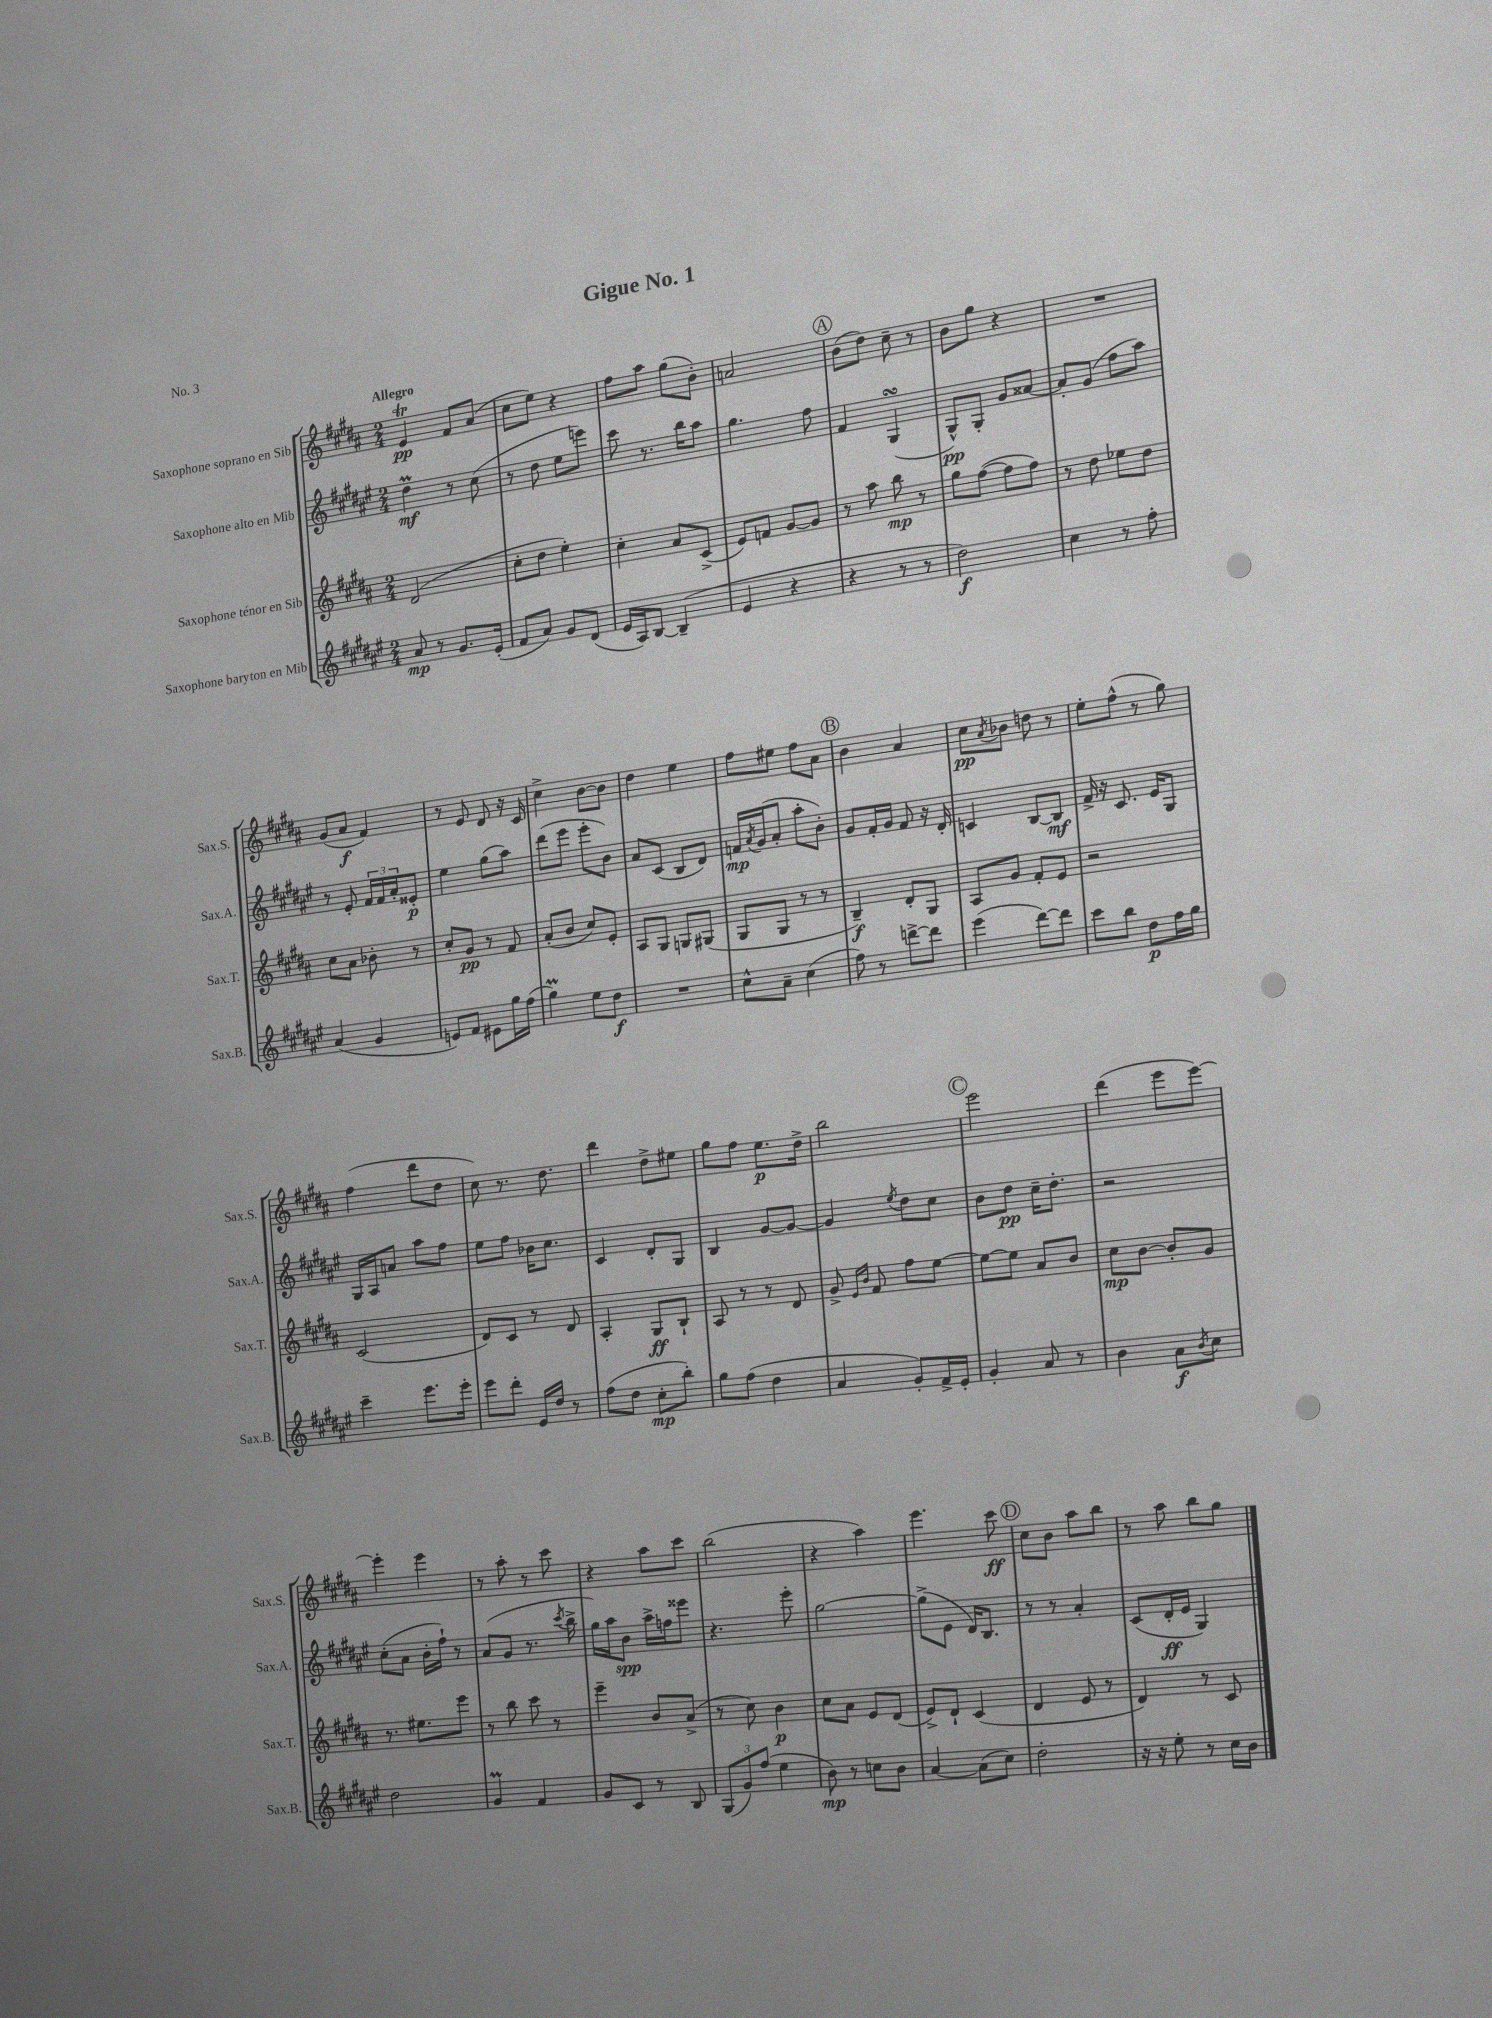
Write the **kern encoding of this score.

**kern	**dynam	**kern	**dynam	**kern	**dynam	**kern	**dynam
*part4	*part4	*part3	*part3	*part2	*part2	*part1	*part1
*staff4	*staff4	*staff3	*staff3	*staff2	*staff2	*staff1	*staff1
*I"Saxophone baryton en Mib	*	*I"Saxophone ténor en Sib	*	*I"Saxophone alto en Mib	*	*I"Saxophone soprano en Sib	*
*I'Sax.B.	*	*I'Sax.T.	*	*I'Sax.A.	*	*I'Sax.S.	*
*clefG2	*	*clefG2	*	*clefG2	*	*clefG2	*
*k[f#c#g#d#a#e#]	*	*k[f#c#g#d#a#]	*	*k[f#c#g#d#a#e#]	*	*k[f#c#g#d#a#]	*
*M2/4	*	*M2/4	*	*M2/4	*	*M2/4	*
=1	=1	=1	=1	=1	=1	=1	=1
!	!	!	!	!	!	!LO:TX:a:B:t=Allegro	!
8a#/	mp	(2d#/	.	4dd#M\	mf	4eT/	pp
8r	.	.	.	.	.	.	.
8.g#/L	.	.	.	8r	.	8f#/L	.
.	.	.	.	(8cc#\	.	(8a#/J	.
(16e#'/Jk	.	.	.	.	.	.	.
=2	=2	=2	=2	=2	=2	=2	=2
8f#/L	.	8cc#'\L	.	8r	.	8cc#\L	.
8a#/J)	.	8dd#\J	.	8dd#\	.	8ee\J)	.
8g#/L	.	4ee'\)	.	8ee#\L	.	4r	.
(8d#/J	.	.	.	8eeen\J)	.	.	.
=3	=3	=3	=3	=3	=3	=3	=3
16e#/LL	.	4cc#'\	.	8ccc#\	.	8ff#\L	.
16A#/J)	.	.	.	.	.	.	.
[8B/J	.	.	.	8.r	.	8aa#\J	.
(4B~/]	.	8a#/L	.	.	.	(8gg#\L	.
.	.	.	.	16bb\KL	.	.	.
.	.	(8c#^/J	.	8aa#\J	.	8b'\J)	.
=4	=4	=4	=4	=4	=4	=4	=4
4e#/	.	8e/L)	.	4.gg#\	.	2an/	.
.	.	8fn/J	.	.	.	.	.
4r	.	[8g#/L	.	.	.	.	.
.	.	8g#/J]	.	8ff#\	.	.	.
!!LO:REH:place=s1:t=A
=5	=5	=5	=5	=5	=5	=5	=5
4r	.	8r	.	4f#/	.	(8b\L	.
.	.	8aa#\	.	.	.	8dd#\J)	.
8r	.	8bb\	mp	(4G#sSSS/	.	8cc#~\	.
8r	.	8r	.	.	.	8r	.
=6	=6	=6	=6	=6	=6	=6	=6
2dd#\)	f	8gg#\L	.	8G#^^/L)	pp	8b\L	.
.	.	([8ff#\J	.	8G#'/J	.	8gg#\J	.
.	.	8ff#\L]	.	8g#/L	.	4r	.
.	.	8ff#\J)	.	[8a##X/J	.	.	.
=7	=7	=7	=7	=7	=7	=7	=7
4cc#\	.	8r	.	8a##'/L]	.	2r	.
.	.	8dd#\	.	(8g#/J	.	.	.
8r	.	8ee-X\L	.	8ff#\L	.	.	.
8ff#'\	.	8dd#\J	.	8aa#\J)	.	.	.
!!LO:LB:g=z
=8	=8	=8	=8	=8	=8	=8	=8
(4a#/	.	8cc#\L	.	8r	.	(8g#/L	.
.	.	8a#\J	.	8e#'/	.	8a#/J	f
4g#/	.	8b-X'\	.	24f#/LL	.	4f#/)	.
.	.	.	.	24f#/	.	.	.
.	.	.	.	24a#'/J	.	.	.
.	.	8r	.	8e##X'/J	p	.	.
=9	=9	=9	=9	=9	=9	=9	=9
8en/L)	.	8cc#'/L	.	4ee#\	.	8r	.
8f#/J	.	8g#/J	pp	.	.	8e/	.
8e#X\L	.	8r	.	(8gg#\L	.	8d#/	.
16gg#\L	.	8f#/	.	8aa#\J)	.	16r	.
(16ff#\JJ	.	.	.	.	.	16c#/	.
=10	=10	=10	=10	=10	=10	=10	=10
4gg#M\)	.	(8a#'/L	.	(8ddd#\L	.	4cc#^\	.
.	.	8b/J	.	8eee#\J	.	.	.
8ee#\L	.	8cc#/L)	.	8eee#'\L	.	[8b\L	.
8dd#\J	f	8e'/J	.	8b\J)	.	8b\J]	.
=11	=11	=11	=11	=11	=11	=11	=11
2r	.	8A#/L	.	8a#/L	.	4dd#\	.
.	.	8G#/J	.	(8c#/J	.	.	.
.	.	8Gn/L	.	8B/L	.	4ee\	.
.	.	(8G#X/J	.	8d#/J)	.	.	.
=12	=12	=12	=12	=12	=12	=12	=12
8cc#^^\L	.	8G#/L	.	16fn/LL	mp	8ff#\L	.
.	.	.	.	8qa#/	.	.	.
.	.	.	.	(16g#/J	.	.	.
8a#~\J	.	8G#/J	.	8a#'/J	.	8ee#X\J	.
(4cc#\	.	8r	.	8aa#'\L	.	8ff#\L	.
.	.	8r	.	8b'\J)	.	8a#\J	.
!!LO:REH:place=s1:t=B
=13	=13	=13	=13	=13	=13	=13	=13
8ff#\)	.	4B~/)	f	8g#/L	.	4b\	.
8r	.	.	.	16f#'/L	.	.	.
.	.	.	.	16g#/JJ	.	.	.
[8dddn^\L	.	8d#'/L	.	8f#/	.	4a#/	.
8ddd\J]	.	8G#/J	.	16r	.	.	.
.	.	.	.	16d#'/	.	.	.
=14	=14	=14	=14	=14	=14	=14	=14
(4eee#\	.	8A#/L	.	4cn/	.	8cc#\L	pp
.	.	.	.	.	.	8qa#/	.
.	.	8g#/J	.	.	.	8b-X\J	.
[8ddd#\L)	.	8f#'/L	.	[8B/L	.	8ddn\	.
8ddd#\J]	.	8e/J	.	8B/J]	mf	8r	.
=15	=15	=15	=15	=15	=15	=15	=15
8ccc#\L	.	2r	.	16f#^/	.	8ee'\L	.
.	.	.	.	16r	.	.	.
8bb\J	.	.	.	8.c#/	.	(8ff#^^\J	.
8dd#\L	p	.	.	.	.	8r	.
.	.	.	.	16e#/KL	.	.	.
16ff#\L	.	.	.	8G#/J	.	8gg#\)	.
16gg#\JJ	.	.	.	.	.	.	.
!!LO:LB:g=z
=16	=16	=16	=16	=16	=16	=16	=16
4ccc#~\	.	(2c#/	.	16G#/LL	.	(4ff#\	.
.	.	.	.	16A#/J	.	.	.
.	.	.	.	8an/J	.	.	.
8.eee#\L	.	.	.	8aa#\L	.	8ddd#\L	.
.	.	.	.	8ff#\J	.	8dd#\J	.
16eee#'\Jk	.	.	.	.	.	.	.
=17	=17	=17	=17	=17	=17	=17	=17
8eee#\L	.	8d#/L)	.	8ee#\L	.	8cc#\)	.
8ddd#'\J	.	8c#/J	.	8ff#\J	.	8.r	.
16e#/LL	.	8r	.	16b-X\KL	.	.	.
16dd#/JJ	.	.	.	8.cc#\J	.	8.dd#\	.
8r	.	8d#/	.	.	.	.	.
=18	=18	=18	=18	=18	=18	=18	=18
(8ff#\L	.	4A#'/	.	4c#/	.	4ddd#\	.
8dd#\J	.	.	.	.	.	.	.
8cc#'\L	mp	8G#/L	ff	8d#'/L	.	8dd#^\L	.
8bb'\J)	.	8B`/J	.	8G#/J	.	8ee#X\J	.
=19	=19	=19	=19	=19	=19	=19	=19
8gg#\L	.	8A#/	.	4B/	.	8gg#\L	.
(8ff#\J	.	8r	.	.	.	8ff#\J	.
4dd#\	.	8r	.	[8g#/L	.	8.ee\L	p
.	.	8d#/	.	8g#/J_	.	.	.
.	.	.	.	.	.	16dd#^\Jk	.
=20	=20	=20	=20	=20	=20	=20	=20
4a#/	.	8g#^/	.	4g#/]	.	2bb\	.
.	.	16qqe/LL	.	.	.	.	.
.	.	16qqb/JJ	.	.	.	.	.
.	.	8f#/	.	.	.	.	.
.	.	.	.	8qee#/	.	.	.
8g#'/L)	.	8ff#\L	.	8dd#\L	.	.	.
16f#^/L	.	[8ee\J	.	8cc#\J	.	.	.
16e#'/JJ	.	.	.	.	.	.	.
!!LO:REH:place=s1:t=C
=21	=21	=21	=21	=21	=21	=21	=21
4g#'/	.	8ee\L_	.	8b\L	.	2eee\	.
.	.	8ee\J]	.	8dd#\J	pp	.	.
8a#/	.	8a#/L	.	16cc#~\KL	.	.	.
.	.	.	.	8.dd#'\J	.	.	.
8r	.	8b/J	.	.	.	.	.
=22	=22	=22	=22	=22	=22	=22	=22
4b\	.	8cc#\L	mp	2r	.	(4ddd#\	.
.	.	[8b\J	.	.	.	.	.
8a#\L	f	8b'/L]	.	.	.	8eee\L	.
8qb/	.	.	.	.	.	.	.
8cc#\J	.	8g#/J	.	.	.	[8eee\J)	.
!!LO:LB:g=z
=23	=23	=23	=23	=23	=23	=23	=23
2dd#\	.	8.r	.	(8cc#'\L	.	4eee'\]	.
.	.	.	.	8a#\J	.	.	.
.	.	8.ee#X\L	.	.	.	.	.
.	.	.	.	16b'\LL	.	4eee\	.
.	.	.	.	16ff#`\JJ)	.	.	.
.	.	8eee\J	.	8r	.	.	.
=24	=24	=24	=24	=24	=24	=24	=24
4g#M/	.	8r	.	(8a#/L	.	8r	.
.	.	8bb\	.	8g#/J	.	8aa#'\	.
4f#/	.	8ccc#\	.	8.r	.	8r	.
.	.	8r	.	.	.	8ccc#\	.
.	.	.	.	8qccc#/	.	.	.
.	.	.	.	16bb^\	.	.	.
=25	=25	=25	=25	=25	=25	=25	=25
8g#/L	.	4eee~\	.	16gg#\LL)	.	4r	.
.	.	.	.	16aa#\J	.	.	.
8c#/J	.	.	.	8b\J	spp	.	.
8r	.	8b/L	.	16aa#^\LL	.	8aa#\L	.
.	.	.	.	16ffn\J	.	.	.
8B/	.	(8a#^/J	.	8eee##X\J	.	8ccc#\J	.
=26	=26	=26	=26	=26	=26	=26	=26
(12G#/L	.	8r	.	4.r	.	(2bb\	.
12g#/)	.	.	.	.	.	.	.
.	.	8cc#\)	.	.	.	.	.
(12ff#/J	.	.	.	.	.	.	.
4ee#\	.	4b\	p	.	.	.	.
.	.	.	.	8eee#'\	.	.	.
=27	=27	=27	=27	=27	=27	=27	=27
8b\)	mp	8cc#\L	.	[2gg#\	.	4r	.
8r	.	8a#\J	.	.	.	.	.
8ccn\L	.	8e/L	.	.	.	4aa#\)	.
8b\J	.	(8d#/J	.	.	.	.	.
=28	=28	=28	=28	=28	=28	=28	=28
[4a#/	.	8e^/L)	.	(8gg#^\L]	.	4.eee\	.
.	.	8d#`/J	.	8e#\J	.	.	.
(8a#\L]	.	(4c#/	.	16d#/KL)	.	.	.
.	.	.	.	8.B/J	.	.	.
8cc#\J)	.	.	.	.	.	8ccc#\	ff
!!LO:REH:place=s1:t=D
=29	=29	=29	=29	=29	=29	=29	=29
2dd#'\	.	4d#/	.	8r	.	8cc#\L	.
.	.	.	.	8r	.	8b\J	.
.	.	8e/	.	4a#'/	.	8aa#\L	.
.	.	8r	.	.	.	8bb\J	.
=30	=30	=30	=30	=30	=30	=30	=30
16r	.	4d#/)	.	(8c#/L	.	8r	.
16r	.	.	.	.	.	.	.
8ee#'\	.	.	.	16d#'/L	ff	8aa#\	.
.	.	.	.	16e#/JJ	.	.	.
8r	.	8r	.	4G#/)	.	8bb\L	.
16cc#\LL	.	8c#/	.	.	.	8gg#\J	.
16b\JJ	.	.	.	.	.	.	.
==	==	==	==	==	==	==	==
*-	*-	*-	*-	*-	*-	*-	*-
